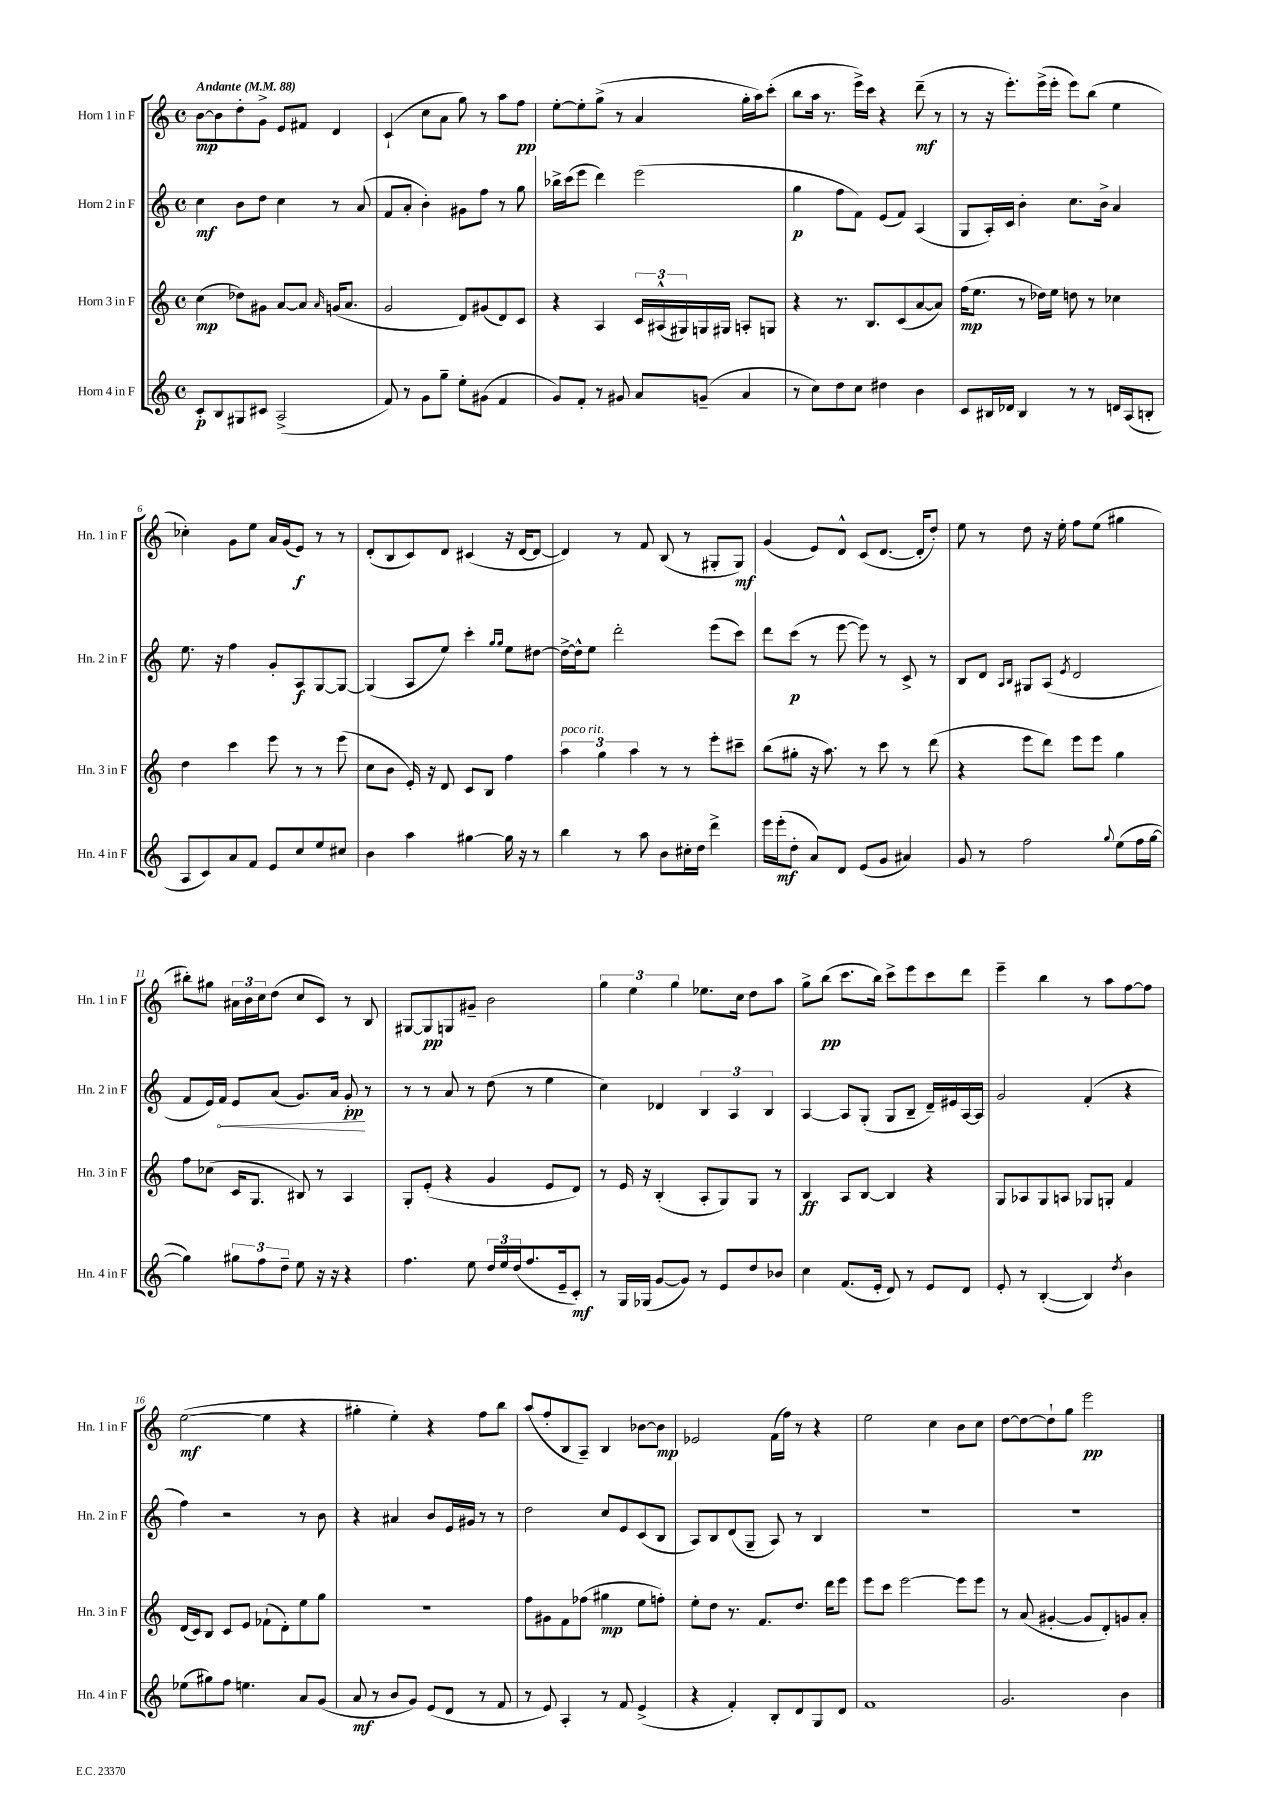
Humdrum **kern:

**kern	**kern	**kern	**kern
*staff4	*staff3	*staff2	*staff1
*clefG2	*clefG2	*clefG2	*clefG2
*k[]	*k[]	*k[]	*k[]
*M4/4	*M4/4	*M4/4	*M4/4
*met(c)	*met(c)	*met(c)	*met(c)
*MM88	*MM88	*MM88	*MM88
8c'	(4cc	4cc	[8b
8B	.	.	8b]
8G#	8dd-)	8b	8dd'
8c#	8g#	8dd	8g^
(2A^	[8a	4cc	8e
.	8a]	.	8f#
.	16qqa	.	.
.	(16g	8r	4d
.	8.a	.	.
.	.	(8a	.
=	=	=	=
8f)	2g	8f	(4c`
8r	.	8a'	.
8g	.	4b')	8cc
8gg~	.	.	8a
8ee'	8d)	8g#	8gg)
(8g#	(8g#	8ff	8r
4f	8d)	8r	8aa
.	8c	8gg	8ff
=	=	=	=
8g)	4r	16bb-^	[8ee'
.	.	(16ccc	.
8f'	.	8eee	8ee']
8r	4A	4ddd)	(8gg^
8g#	.	.	8r
8a	24c	(2eee	4a
.	(24A#^^	.	.
.	24G#)	.	.
(8g~	16G	.	.
.	16G#	.	.
4a	8A'	.	16gg'
.	.	.	16aa)
.	8G	.	(8ccc'
=	=	=	=
8r	4r	4gg	8bb
8cc)	.	.	16aa
.	.	.	8.r
8dd	8.r	8ff	.
8cc	.	8f)	16eee^)
.	8.B	.	16ccc
4dd#	.	(8e	4r
.	(8c	8f)	.
4b	[8a	(4A	(8ddd~
.	8a])	.	8r
=	=	=	=
8c	(16ff	8G	8r
.	8.ee	.	.
16B#	.	16A')	16r
16d-	.	16c	8.eee')
4B#	8r	4b'	.
.	16dd-)	.	(16eee^
.	16ee	.	16eee'
8r	8dd	8.cc	8eee)
8r	8r	.	(8bb
.	.	16b^	.
16d	4cc-	4a	4ee
(16A	.	.	.
8B'	.	.	.
=	=	=	=
8A	4dd	8.ee	4cc-')
8c)	.	.	.
.	.	16r	.
8a	4ccc	4ff	8g
8f	.	.	8ee
8e	8eee	8g'	16a
.	.	.	(16g
8cc	8r	8A	8e)
8ee	8r	[8G	8r
8cc#	(8eee	8G_	8r
=	=	=	=
4b	8cc	(4G]	(8d'
.	8b	.	8B
4aa	16e')	8A	8c)
.	16r	.	.
.	8d	8ee)	8d
[4gg#	8c	4ccc'	(4c#
.	8B	.	.
.	.	16qqgg	.
.	.	16qqgg	.
16gg#]	4ff	8ee	16r
16r	.	.	[16d
8r	.	[8dd#	8d_
=	=	=	=
4bb	6aa	16dd#^_	4d])
.	.	16dd#^^]	.
.	.	8ee	.
.	6gg	.	.
8r	.	2ddd'	8r
.	6aa	.	.
8aa	.	.	8f
8b	8r	.	(8B
16cc#'	8r	.	8r
16dd	.	.	.
4ddd^	8eee'	(8eee	8G#'
.	8ccc#~	8ccc)	8G#)
=	=	=	=
16eee	(8bb	8ddd	(4g
(16eee'	.	.	.
8dd'	8gg#'	(8ccc	.
8a)	16r	8r	8e)
.	8.aa)	.	.
8d	.	[8eee	8d^^
(8e	8r	8eee])	(8c
8g	8ccc	8r	[8.d
4a#)	8r	8c^	.
.	.	.	16d']
.	(8ddd	8r	8dd')
=	=	=	=
8g	4r	8B	8ee
8r	.	8d	8r
.	.	16qqA	.
.	.	16qqB	.
2ff	8eee	8G#	8dd
.	8ddd)	(8A	16r
.	.	.	16ee'
.	.	8qe	.
.	8eee	2d	8ff
.	8eee	.	(8ee
8qqgg	.	.	.
(8ee	4gg	.	4gg#
16ff	.	.	.
[16gg	.	.	.
=	=	=	=
4gg])	8ff	8f	8bb#')
.	(8cc-	16e)	8gg#
.	.	16f	.
12gg#	16c	8e	24a#
.	.	.	24b
.	8.G	.	.
12ff	.	.	24cc
.	.	(8a	(8dd
12dd~	.	.	.
8ee	8B#)	8.g)	8cc
16r	8r	.	8c)
16r	.	16a	.
4r	4A	8g'	8r
.	.	8r	8B
=	=	=	=
4.ff	8G'	8r	[8G#
.	(8e'	8r	8G#]
.	4r	8a	8G
8ee	.	8r	8g#~
24dd	4g	(8dd	2b
24ee	.	.	.
(24dd	.	.	.
8.ff	.	8r	.
.	8e	4ee	.
16e~	.	.	.
8c')	8d)	.	.
=	=	=	=
8r	8r	4cc)	6gg
16G	16e	.	.
.	.	.	6ee
(16G-	16r	.	.
[8g	(4B'	4d-	.
.	.	.	6gg
8g])	.	.	.
8r	8A'	6B	8.ee-
8e	8G)	.	.
.	.	6A	.
.	.	.	16cc
8dd	8G	.	8dd
.	.	6B	.
8b-	8r	.	8aa
=	=	=	=
4cc	4B	[4A	8gg^
.	.	.	(8bb
(8.f	8A	8A]	8.ccc
.	[8B	(8G'	.
16e'	.	.	16bb)
8d)	4B]	8G	8ccc^
8r	.	8B~	8eee
8e	4r	16d~)	8ccc
.	.	16e#	.
8d	.	[16A	8ddd
.	.	16A]	.
=	=	=	=
8e'	8G	2g	4eee~
8r	8A-	.	.
([4B'	8G	.	4bb
.	8A	.	.
4B])	8G-	(4f'	8r
.	8G'	.	8aa
8qdd	.	.	.
4b	4f	4r	[8ff
.	.	.	8ff]
=	=	=	=
(8ee-	(16d	4ff)	([2ee
.	16c)	.	.
8gg#)	8B	.	.
8ff	8c	2r	.
4.ee	8e	.	.
.	(8f-`	.	4ee]
.	8d')	.	.
8a	8ee	8r	4r
(8g	8gg	8b	.
=	=	=	=
8a	1r	4r	4gg#'
8r	.	.	.
8b	.	4a#	4ee')
8g)	.	.	.
(8e	.	8b	4r
8d	.	16e	.
.	.	16g#	.
8r	.	8r	8ff
8f	.	8r	8bb
=	=	=	=
8r	8ff	2dd	(8aa
8e)	8g#	.	8ff'
4A'	8f	.	8B
.	(8ff-	.	8A~)
8r	4gg#	8cc	4B
8f	.	8e	.
(4e^	8ee	(8c	[8b-
.	8ff')	8B	8b-]
=	=	=	=
4r	8ee'	8A)	2e-
.	8dd	8B	.
4f')	8.r	(8d	.
.	.	8G~	.
.	8.f	.	.
8B'	.	8A)	(16f
.	.	.	16ff)
8d	8.dd	8r	8r
8G	.	4B	4r
.	16ddd	.	.
8d	8eee	.	.
=	=	=	=
1f	8eee	1r	2ee
.	8ccc	.	.
.	[2eee	.	.
.	.	.	4cc
.	8eee]	.	8b
.	8eee	.	8cc
=	=	=	=
2.g	8r	1r	[8dd
.	(8a	.	8dd_
.	[4g#'	.	8dd`]
.	.	.	8gg
.	8g#]	.	2eee
.	8d')	.	.
4b	8g	.	.
.	8a'	.	.
==	==	==	==
*-	*-	*-	*-
